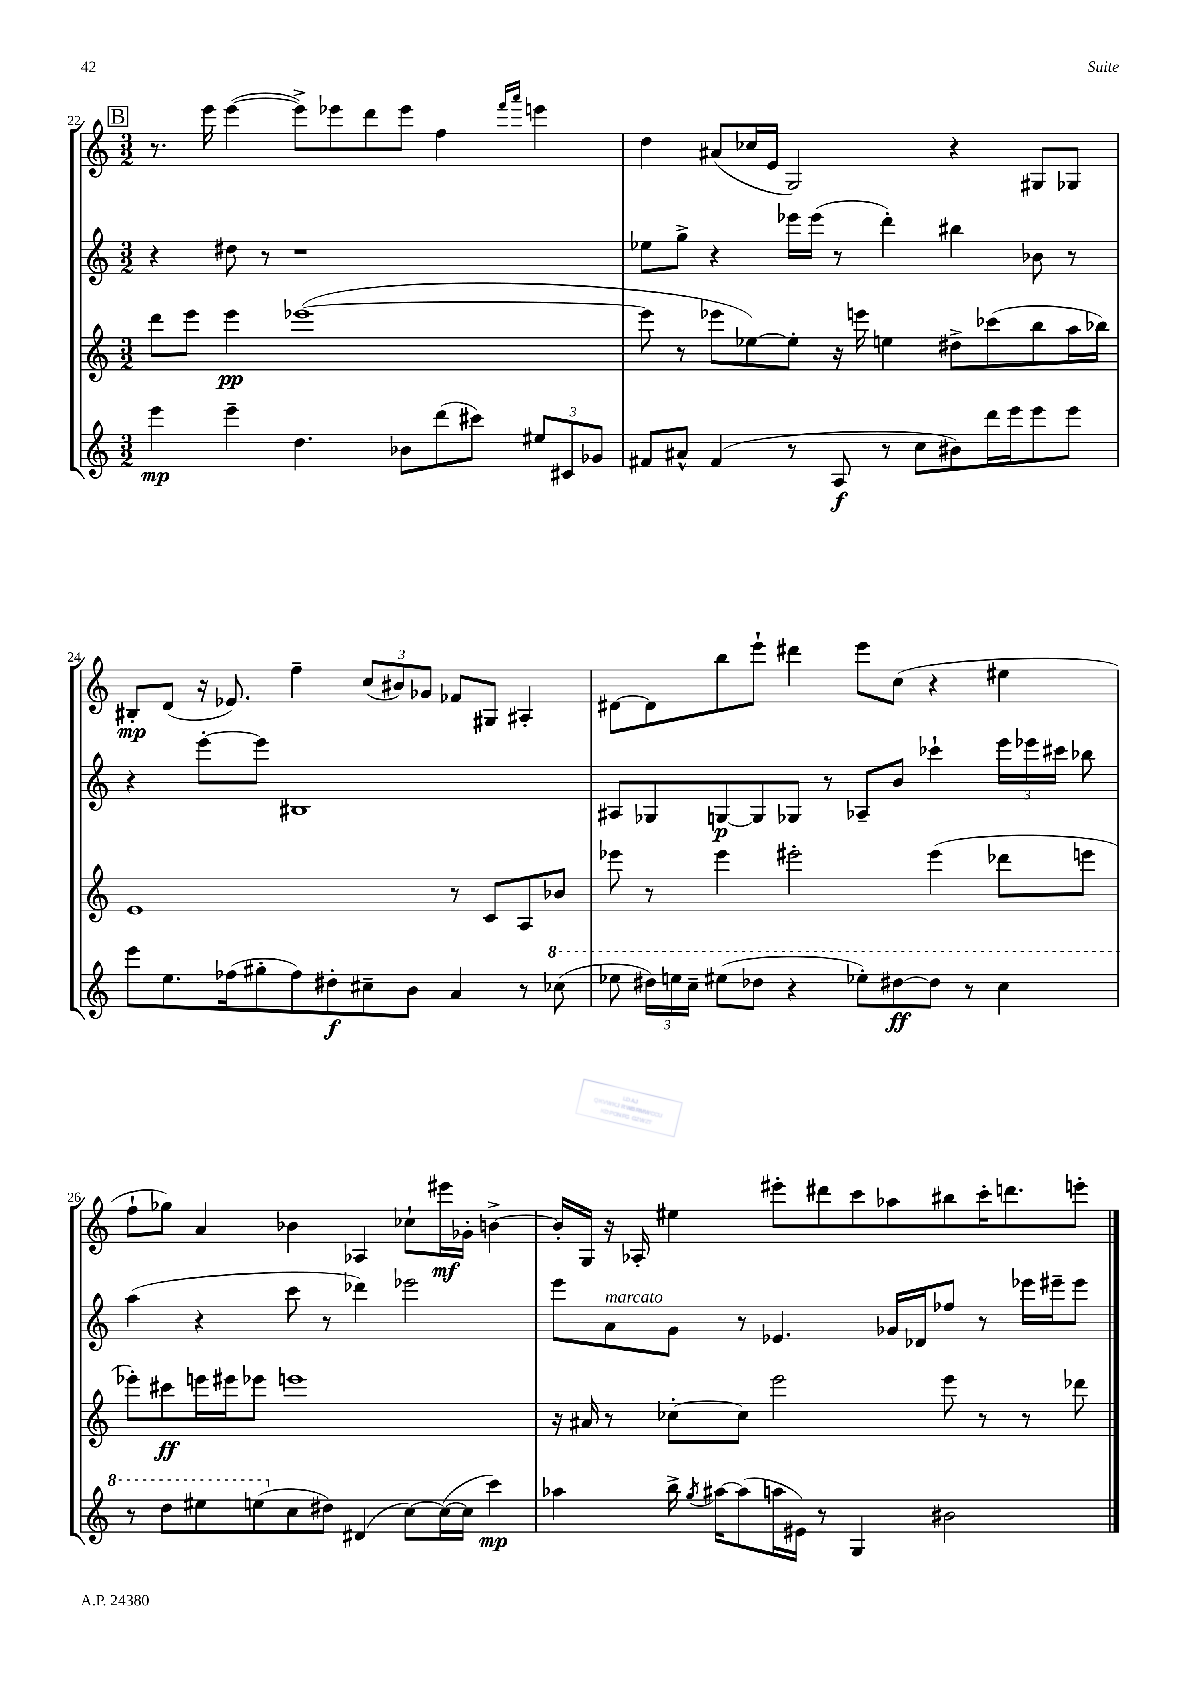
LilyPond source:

<<
\new StaffGroup <<
\new Staff = "s0" {
    \clef treble \key c \major \numericTimeSignature \time 3/2
    \autoBeamOff \mark \markup { \box "B" } r8. e'''16 e'''4~( e'''8[->) ees'''8 d'''8 ees'''8] f''4 \grace { f'''16[ a'''16] } e'''4 |
    d''4 ais'8[( ces''16 e'16] g2) r4 gis8[ ges8] |
    bis8[-.\mp d'8]( r16 ees'8.) f''4-- \tuplet 3/2 { c''8[( bis'8) ges'8] } fes'8[ gis8] ais4-. |
    dis'8[~ dis'8 b''8 e'''8]-! dis'''4 e'''8[ c''8]( r4 eis''4 |
    f''8[-! ges''8]) a'4 bes'4 aes4 ces''8[-! eis'''16\mf ges'16]-. b'4~-> |
    b'16[-. g16] r16 aes16-. eis''4 eis'''8[-. dis'''8 c'''8 aes''8 bis''8 c'''16-. d'''8. e'''8]-. \bar "|." |
}
\new Staff = "s1" {
    \clef treble \key c \major \numericTimeSignature \time 3/2
    \autoBeamOff \mark \markup { \box "B" } r4 dis''8 r8 r1 |
    ees''8[ g''8]-> r4 ees'''16[ ees'''16]( r8 d'''4-.) bis''4 bes'8 r8 |
    r4 e'''8[~-. e'''8] bis1 |
    ais8[ ges8 g8~\p g8 ges8] r8 aes8[-- b'8] ces'''4-! \tuplet 3/2 { e'''16[ ees'''16 cis'''16] } bes''8 |
    a''4( r4 c'''8 r8 des'''4) ees'''2 |
    e'''8[ a'8^\markup { \italic "marcato" } g'8] r8 ees'4. ges'16[ des'16 fes''8] r8 ees'''16[ eis'''16-- eis'''8] \bar "|." |
}
\new Staff = "s2" {
    \clef treble \key c \major \numericTimeSignature \time 3/2
    \autoBeamOff \mark \markup { \box "B" } d'''8[ e'''8] e'''4\pp ees'''1~( |
    ees'''8 r8 ees'''8[ ees''8~) ees''8]-. r16 e'''16 e''4 dis''8[-> ces'''8( b''8 a''16 bes''16]) |
    e'1 r8 c'8[ a8 bes'8] |
    ees'''8 r8 ees'''4 eis'''2-. eis'''4( des'''8[ e'''8] |
    ees'''8[-.) cis'''8\ff e'''16 eis'''16 ees'''8] e'''1 |
    r16 ais'16 r8 ces''8[~-. ces''8] e'''2 e'''8 r8 r8 des'''8 \bar "|." |
}
\new Staff = "s3" {
    \clef treble \key c \major \numericTimeSignature \time 3/2
    \autoBeamOff \mark \markup { \box "B" } e'''4\mp e'''4-- d''4. bes'8[ d'''8( cis'''8]) \tuplet 3/2 { eis''8[ cis'8 ges'8] } |
    fis'8[ ais'8]-^ fis'4( r8 a8\f r8 c''8[ bis'8) d'''16 e'''16 e'''8 e'''8] |
    e'''8[ e''8. fes''16( gis''8-. fes''8) dis''8-.\f cis''8-- b'8] a'4 r8 \ottava #1 ces'''8( |
    ees'''8 \tuplet 3/2 { dis'''16[) e'''16 c'''16]-- } eis'''8[( des'''8] r4 ees'''8[-.) dis'''8~\ff dis'''8] r8 c'''4 |
    r8 d'''8[ eis'''8 e'''8( \ottava #0 c''8 dis''8]) dis'4( c''8[~) c''16~( c''16] c'''4\mp) |
    aes''4 b''16-> \acciaccatura { g''8 } ais''16[~ ais''8( a''16 eis'16]) r8 g4 bis'2 \bar "|." |
}
>>
>>
\layout { \context { \Score currentBarNumber = #22 } }
